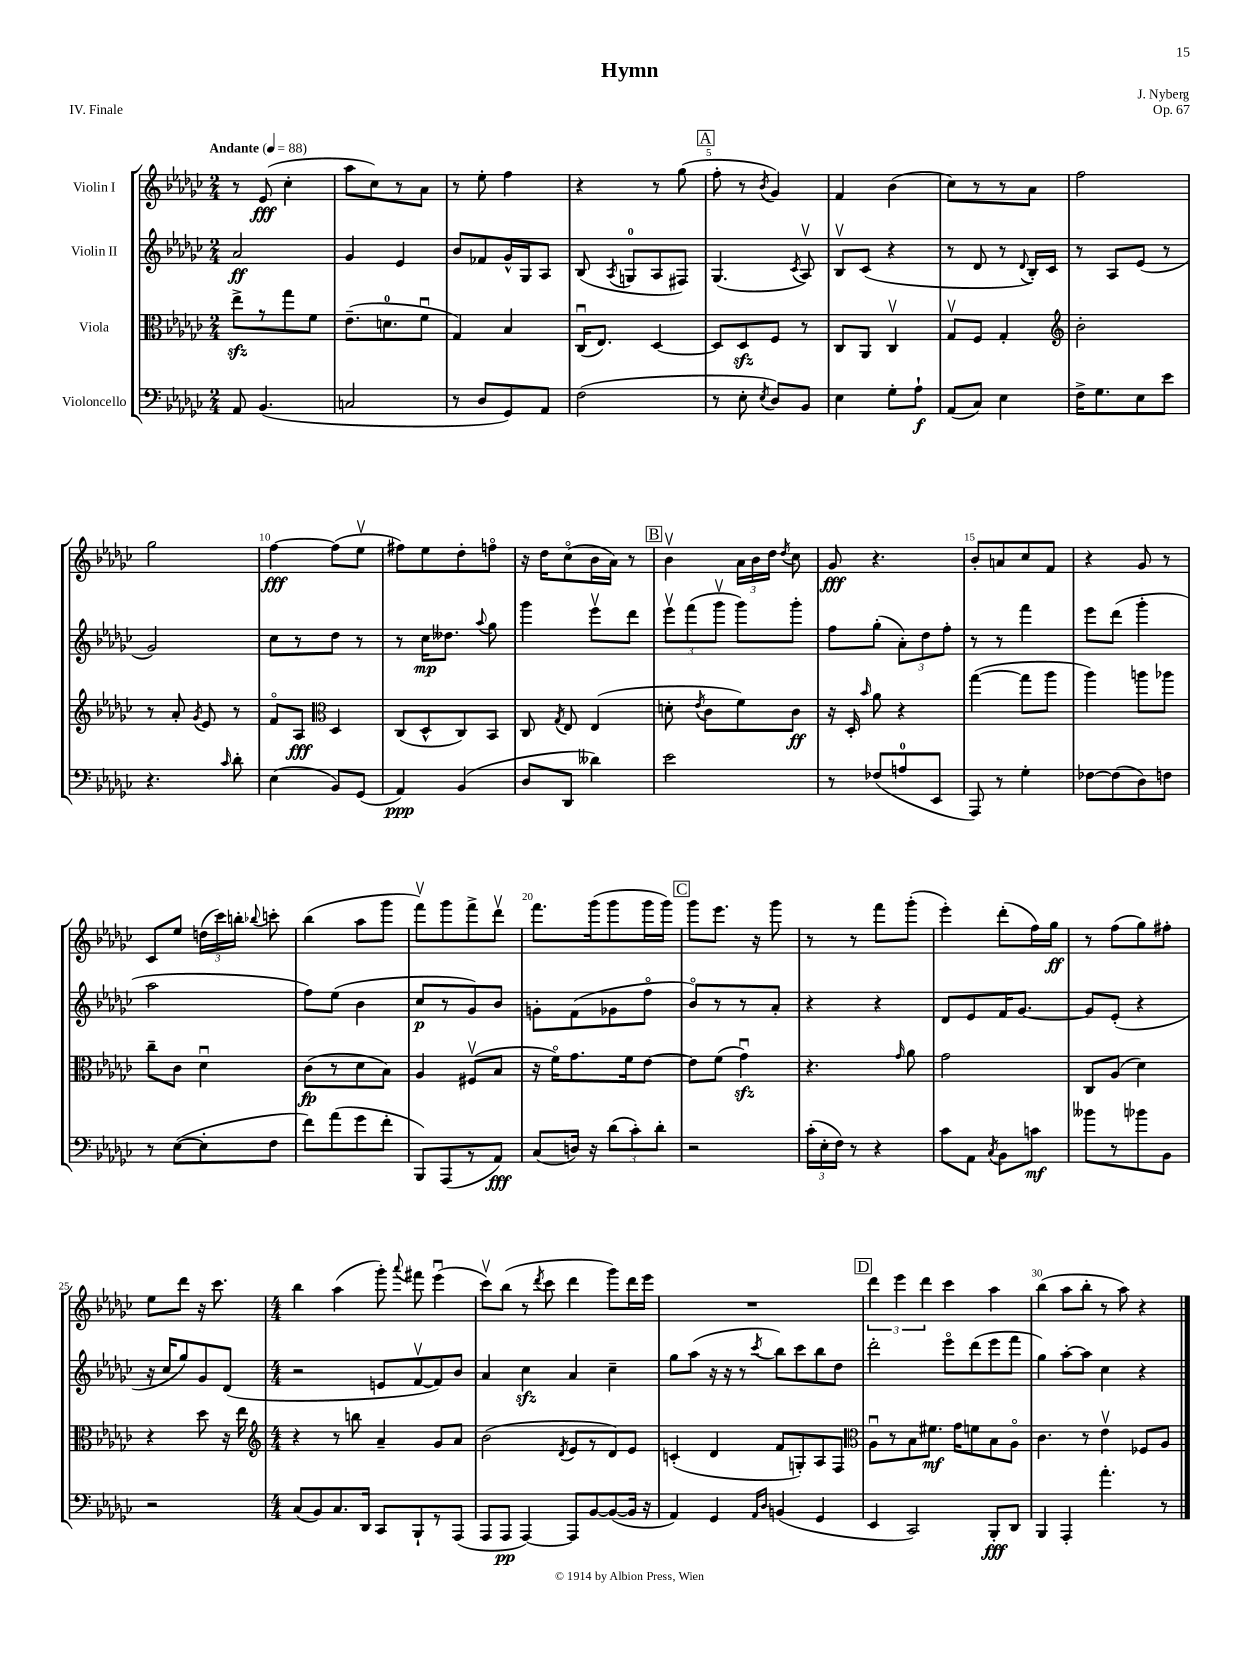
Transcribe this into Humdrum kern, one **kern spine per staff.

**kern	**dynam	**kern	**dynam	**kern	**dynam	**kern	**dynam
*part4	*part4	*part3	*part3	*part2	*part2	*part1	*part1
*staff4	*staff4	*staff3	*staff3	*staff2	*staff2	*staff1	*staff1
*I"Violoncello	*	*I"Viola	*	*I"Violin II	*	*I"Violin I	*
*clefF4	*	*clefC3	*	*clefG2	*	*clefG2	*
*k[b-e-a-d-g-c-]	*	*k[b-e-a-d-g-c-]	*	*k[b-e-a-d-g-c-]	*	*k[b-e-a-d-g-c-]	*
*M2/4	*	*M2/4	*	*M2/4	*	*M2/4	*
*MM88	*	*MM88	*	*MM88	*	*MM88	*
=1	=1	=1	=1	=1	=1	=1	=1
!	!	!	!	!	!	!LO:TX:a:B:t=Andante	!
8AA-/	.	8ee-zz^\L	.	2a-/	ff	8r	.
(4.BB-/	.	8r	.	.	.	(8e-/	fff
.	.	8gg-\	.	.	.	4cc-'\	.
.	.	8f\J	.	.	.	.	.
=2	=2	=2	=2	=2	=2	=2	=2
2Cn/	.	(8.e-~\L	.	4g-/	.	8aa-\L	.
.	.	.	.	.	.	8cc-\)	.
.	.	8.dn\	.	.	.	.	.
.	.	.	.	4e-/	.	8r	.
.	.	8fu\J	.	.	.	8a-\J	.
=3	=3	=3	=3	=3	=3	=3	=3
8r	.	4G-/)	.	8b-/L	.	8r	.
8D-/L	.	.	.	8f-X/	.	8ee-'\	.
8GG-/)	.	4B-/	.	16g-^^/L	.	4ff\	.
.	.	.	.	16G-/J	.	.	.
8AA-/J	.	.	.	8A-/J	.	.	.
=4	=4	=4	=4	=4	=4	=4	=4
(2F\	.	(16C-u/KL	.	(8B-/	.	4r	.
.	.	8.E-/J)	.	.	.	.	.
.	.	.	.	8qA-/	.	.	.
.	.	.	.	8Gn/L	.	.	.
.	.	[4D-/	.	8A-/	.	8r	.
.	.	.	.	8F#X/J)	.	(8gg-\	.
!!LO:REH:place=s1:t=A
=5	=5	=5	=5	=5	=5	=5	=5
8r	.	8D-/L]	.	(4.G-/	.	8ff'\	.
8E-'\	.	8D-zz/	.	.	.	8r	.
8qE-/	.	.	.	.	.	8qb-/	.
8D-/L)	.	8F/J	.	.	.	4g-/)	.
.	.	.	.	8qc-/	.	.	.
8BB-/J	.	8r	.	8A-v/)	.	.	.
=6	=6	=6	=6	=6	=6	=6	=6
4E-\	.	8C-/L	.	8B-v/L	.	4f/	.
.	.	8AA-/J	.	(8c-/J	.	.	.
8G-'\L	.	4C-v/	.	4r	.	(4b-\	.
8A-`\J	f	.	.	.	.	.	.
=7	=7	=7	=7	=7	=7	=7	=7
(8AA-/L	.	8G-v/L	.	8r	.	8cc-\L)	.
8C-/J)	.	8F/J	.	8d-/	.	8r	.
4E-\	.	4G-'/	.	8r	.	8r	.
.	.	.	.	8qqd-/	.	.	.
.	.	.	.	16B-'/LL)	.	8a-\J	.
.	.	.	.	16c-/JJ	.	.	.
=8	=8	=8	=8	=8	=8	=8	=8
*	*	*clefG2	*	*	*	*	*
16F^\KL	.	2b-'\	.	8r	.	2ff\	.
8.G-\	.	.	.	.	.	.	.
.	.	.	.	8A-/L	.	.	.
8E-\	.	.	.	(8e-/J	.	.	.
8e-\J	.	.	.	8r	.	.	.
!!LO:LB:g=z
=9	=9	=9	=9	=9	=9	=9	=9
4.r	.	8r	.	2g-/)	.	2gg-\	.
.	.	8a-'/	.	.	.	.	.
.	.	8qg-/	.	.	.	.	.
.	.	8e-/	.	.	.	.	.
16qqc-/	.	.	.	.	.	.	.
8d-'\	.	8r	.	.	.	.	.
=10	=10	=10	=10	=10	=10	=10	=10
(4E-\	.	8f/L	.	8cc-\L	.	[4ff\	fff
.	.	8A-/J	fff	8r	.	.	.
*	*	*clefC3	*	*	*	*	*
8BB-/L)	.	4D-/	.	8dd-\J	.	(8ff\L]	.
(8GG-/J	.	.	.	8r	.	8ee-v\J	.
=11	=11	=11	=11	=11	=11	=11	=11
4AA-/)	ppp	(8C-/L	.	8r	.	8ff#X\L)	.
.	.	8D-^^/	.	16cc-\KL	mp	8ee-\	.
.	.	.	.	8.dd--X\J	.	.	.
(4BB-/	.	8C-/)	.	.	.	8dd-'\	.
.	.	.	.	8qqaa-/	.	.	.
.	.	8BB-/J	.	8gg-\	.	8ffn\J	.
=12	=12	=12	=12	=12	=12	=12	=12
8D-/L	.	8C-/	.	4ggg-\	.	16r	.
.	.	.	.	.	.	16dd-\KL	.
.	.	8qG-/	.	.	.	.	.
8DD-/J	.	8E-/	.	.	.	(8cc-\	.
4d--X\)	.	(4E-/	.	8eee-v\L	.	16b-\L	.
.	.	.	.	.	.	16a-\JJ)	.
.	.	.	.	8ddd-\J	.	8r	.
!!LO:REH:place=s1:t=B
=13	=13	=13	=13	=13	=13	=13	=13
2e-\	.	8dn'\	.	12eee-v\L	.	4b-v\	.
.	.	.	.	(12fff\	.	.	.
.	.	8qe-/	.	.	.	.	.
.	.	8c-\L	.	.	.	.	.
.	.	.	.	12ggg-v\J	.	.	.
.	.	8f\)	.	8ggg-\L)	.	24a-\LL	.
.	.	.	.	.	.	24b-\	.
.	.	.	.	.	.	24dd-\JJ	.
.	.	.	.	.	.	8qdd-/	.
.	.	8c-\J	ff	8ggg-'\J	.	8cc-\	.
=14	=14	=14	=14	=14	=14	=14	=14
8r	.	16r	.	8ff\L	.	8g-/	fff
.	.	16D-'/	.	.	.	.	.
.	.	16qqb-/	.	.	.	.	.
(8F-X/L	.	8a-\	.	(8gg-'\J	.	4.r	.
8An/	.	4r	.	12a-'\L)	.	.	.
.	.	.	.	12dd-\	.	.	.
8EE-/J	.	.	.	.	.	.	.
.	.	.	.	12ff'\J	.	.	.
=15	=15	=15	=15	=15	=15	=15	=15
8AAA-/)	.	([4gg-\	.	8r	.	8b-'/L	.
8r	.	.	.	8r	.	8an/	.
4G-'\	.	8gg-\L]	.	4fff\	.	8cc-/	.
.	.	8aa-\J	.	.	.	8f/J	.
=16	=16	=16	=16	=16	=16	=16	=16
[8F-X\L	.	4aa-\)	.	8eee-\L	.	4r	.
(8F-\]	.	.	.	(8ddd-\J	.	.	.
8D-\)	.	8aan\L	.	4ggg-'\	.	8g-/	.
8Fn\J	.	8aa-X\J	.	.	.	8r	.
!!LO:LB:g=z
=17	=17	=17	=17	=17	=17	=17	=17
8r	.	8cc-~\L	.	2aa-\	.	8c-/L	.
([8E-\L	.	8c-\J	.	.	.	8ee-/J	.
8E-'\]	.	4d-u\	.	.	.	(24ddn\LL	.
.	.	.	.	.	.	24ccc-\)	.
.	.	.	.	.	.	24bbn'\JJ	.
.	.	.	.	.	.	8qqbb-X/	.
8F\J	.	.	.	.	.	8cccn'\	.
=18	=18	=18	=18	=18	=18	=18	=18
8f\L)	.	(8c-\L	fp	8ff\L)	.	(4bb-\	.
(8a-\	.	8r	.	(8ee-\J	.	.	.
8g-\	.	8d-\	.	4b-\	.	8aa-\L	.
8f'\J	.	8B-\J)	.	.	.	8ggg-\J	.
=19	=19	=19	=19	=19	=19	=19	=19
8BBB-/L)	.	4A-/	.	8cc-/L	p	8fffv\L)	.
(8AAA-/	.	.	.	8r	.	8ggg-\	.
8r	.	(8F#Xv/L	.	8g-/)	.	8fff^\	.
8AA-/J)	fff	8B-/J	.	8b-/J	.	8ddd-v\J	.
=20	=20	=20	=20	=20	=20	=20	=20
(8C-/L	.	16r	.	8gn'\L	.	8.fff\L	.
.	.	16f\KL)	.	.	.	.	.
16Dn/Jk)	.	8.g-\	.	(8f\	.	.	.
16r	.	.	.	.	.	(16ggg-\k	.
(12d-\L	.	.	.	8g-X\	.	8ggg-\	.
.	.	16f\k	.	.	.	.	.
12c-'\)	.	.	.	.	.	.	.
.	.	[8e-\J	.	8ff\J	.	16ggg-\L	.
12d-'\J	.	.	.	.	.	.	.
.	.	.	.	.	.	16ggg-\JJ)	.
!!LO:REH:place=s1:t=C
=21	=21	=21	=21	=21	=21	=21	=21
2r	.	8e-\L]	.	8b-/L)	.	8ggg-\L	.
.	.	(8f\J	.	8r	.	8.eee-\J	.
.	.	4g-zzu\)	.	8r	.	.	.
.	.	.	.	.	.	16r	.
.	.	.	.	8a-'/J	.	8ggg-\	.
=22	=22	=22	=22	=22	=22	=22	=22
(24c-'\LL	.	4.r	.	4r	.	8r	.
24E-'\	.	.	.	.	.	.	.
24F\JJ)	.	.	.	.	.	.	.
8r	.	.	.	.	.	8r	.
4r	.	.	.	4r	.	8fff\L	.
.	.	16qqg-/	.	.	.	.	.
.	.	8a-\	.	.	.	(8ggg-'\J	.
=23	=23	=23	=23	=23	=23	=23	=23
8c-\L	.	2g-\	.	8d-/L	.	4eee-'\)	.
8AA-\J	.	.	.	8e-/	.	.	.
8qC-/	.	.	.	.	.	.	.
8BB-\L	.	.	.	16f/K	.	(8ddd-'\L	.
.	.	.	.	[8.g-/J	.	.	.
8cn\J	mf	.	.	.	.	16ff\L)	.
.	.	.	.	.	.	16gg-\JJ	ff
=24	=24	=24	=24	=24	=24	=24	=24
8b--X\L	.	8C-/L	.	8g-/L]	.	8r	.
8r	.	(8A-/J	.	(8e-'/J	.	(8ff\L	.
8b-X\	.	4d-\)	.	4r	.	8gg-\)	.
8BB-\J	.	.	.	.	.	8ff#X'\J	.
!!LO:LB:g=z
=25	=25	=25	=25	=25	=25	=25	=25
2r	.	4r	.	16r	.	8ee-\L	.
.	.	.	.	16cc-/KL	.	.	.
.	.	.	.	8gg-/)	.	8ddd-\J	.
.	.	8dd-\	.	8g-/	.	16r	.
.	.	.	.	.	.	8.ccc-\	.
.	.	16r	.	(8d-/J	.	.	.
.	.	16ee-\	.	.	.	.	.
=26	=26	=26	=26	=26	=26	=26	=26
*	*	*clefG2	*	*	*	*	*
*M4/4	*	*M4/4	*	*M4/4	*	*M4/4	*
(8C-/L	.	4r	.	2r	.	4bb-\	.
8BB-/)	.	.	.	.	.	.	.
8.C-/	.	8r	.	.	.	(4aa-\	.
.	.	8bbn\	.	.	.	.	.
16DD-/Jk	.	.	.	.	.	.	.
8CC-/L	.	4a-~/	.	8en/L	.	8ggg-'\)	.
.	.	.	.	.	.	8qqaaa-/	.
8BBB-`/	.	.	.	[8fv/	.	8fff#X\	.
8r	.	8g-/L	.	8f/])	.	(4eee-u\	.
(8AAA-/J	.	8a-/J	.	8b-/J	.	.	.
=27	=27	=27	=27	=27	=27	=27	=27
8AAA-/L	.	(2b-\	.	4a-/	.	8ccc-v\L)	.
8AAA-/J	pp	.	.	.	.	(8bb-\J	.
[4AAA-/)	.	.	.	4cc-zz\	.	8r	.
.	.	.	.	.	.	8qddd-/	.
.	.	.	.	.	.	8ccc-\	.
.	.	8qd-/	.	.	.	.	.
8AAA-/L]	.	8e-/L	.	4a-/	.	4ddd-\	.
[8BB-/	.	8r	.	.	.	.	.
(8BB-/_	.	8d-/)	.	4cc-~\	.	8ggg-\L)	.
16BB-/Jk]	.	8e-/J	.	.	.	16ddd-\L	.
16r	.	.	.	.	.	16eee-\JJ	.
=28	=28	=28	=28	=28	=28	=28	=28
4AA-/)	.	(4cn'/	.	8gg-\L	.	1r	.
.	.	.	.	(8aa-\J	.	.	.
4GG-/	.	4d-/	.	16r	.	.	.
.	.	.	.	16r	.	.	.
.	.	.	.	8r	.	.	.
16qqAA-/LL	.	.	.	.	.	.	.
16qqD-/JJ	.	.	.	8qccc-/	.	.	.
(4BBn/	.	8f/L	.	8bb-\L)	.	.	.
.	.	8Gn'/)	.	8ccc-\	.	.	.
4GG-/	.	8A-/	.	8bb-\	.	.	.
.	.	8F/J	.	8dd-\J	.	.	.
!!LO:REH:place=s1:t=D
=29	=29	=29	=29	=29	=29	=29	=29
*	*	*clefC3	*	*	*	*	*
4EE-/	.	8A-u\L	.	2ddd-'\	.	6ddd-\	.
.	.	8r	.	.	.	.	.
.	.	.	.	.	.	6eee-\	.
2CC-/)	.	8B-\	.	.	.	.	.
.	.	.	.	.	.	6ddd-\	.
.	.	8.f#X\J	mf	.	.	.	.
.	.	.	.	8eee-\L	.	4ccc-\	.
.	.	16g-\KL	.	.	.	.	.
.	.	8fn\	.	(8ddd-\	.	.	.
8BBB-'/L	fff	8B-\	.	8eee-\	.	4aa-\	.
8DD-/J	.	8A-\J	.	8fff\J	.	.	.
=30	=30	=30	=30	=30	=30	=30	=30
4BBB-/	.	4.c-\	.	4gg-\)	.	(4bb-\	.
4AAA-'/	.	.	.	[8aa-'\L	.	8aa-\L	.
.	.	8r	.	8aa-\J]	.	8bb-'\J	.
4.a-'\	.	4e-v\	.	4cc-\	.	8r	.
.	.	.	.	.	.	8aa-\)	.
.	.	8F-X/L	.	4r	.	4r	.
8r	.	8A-/J	.	.	.	.	.
==	==	==	==	==	==	==	==
*-	*-	*-	*-	*-	*-	*-	*-
